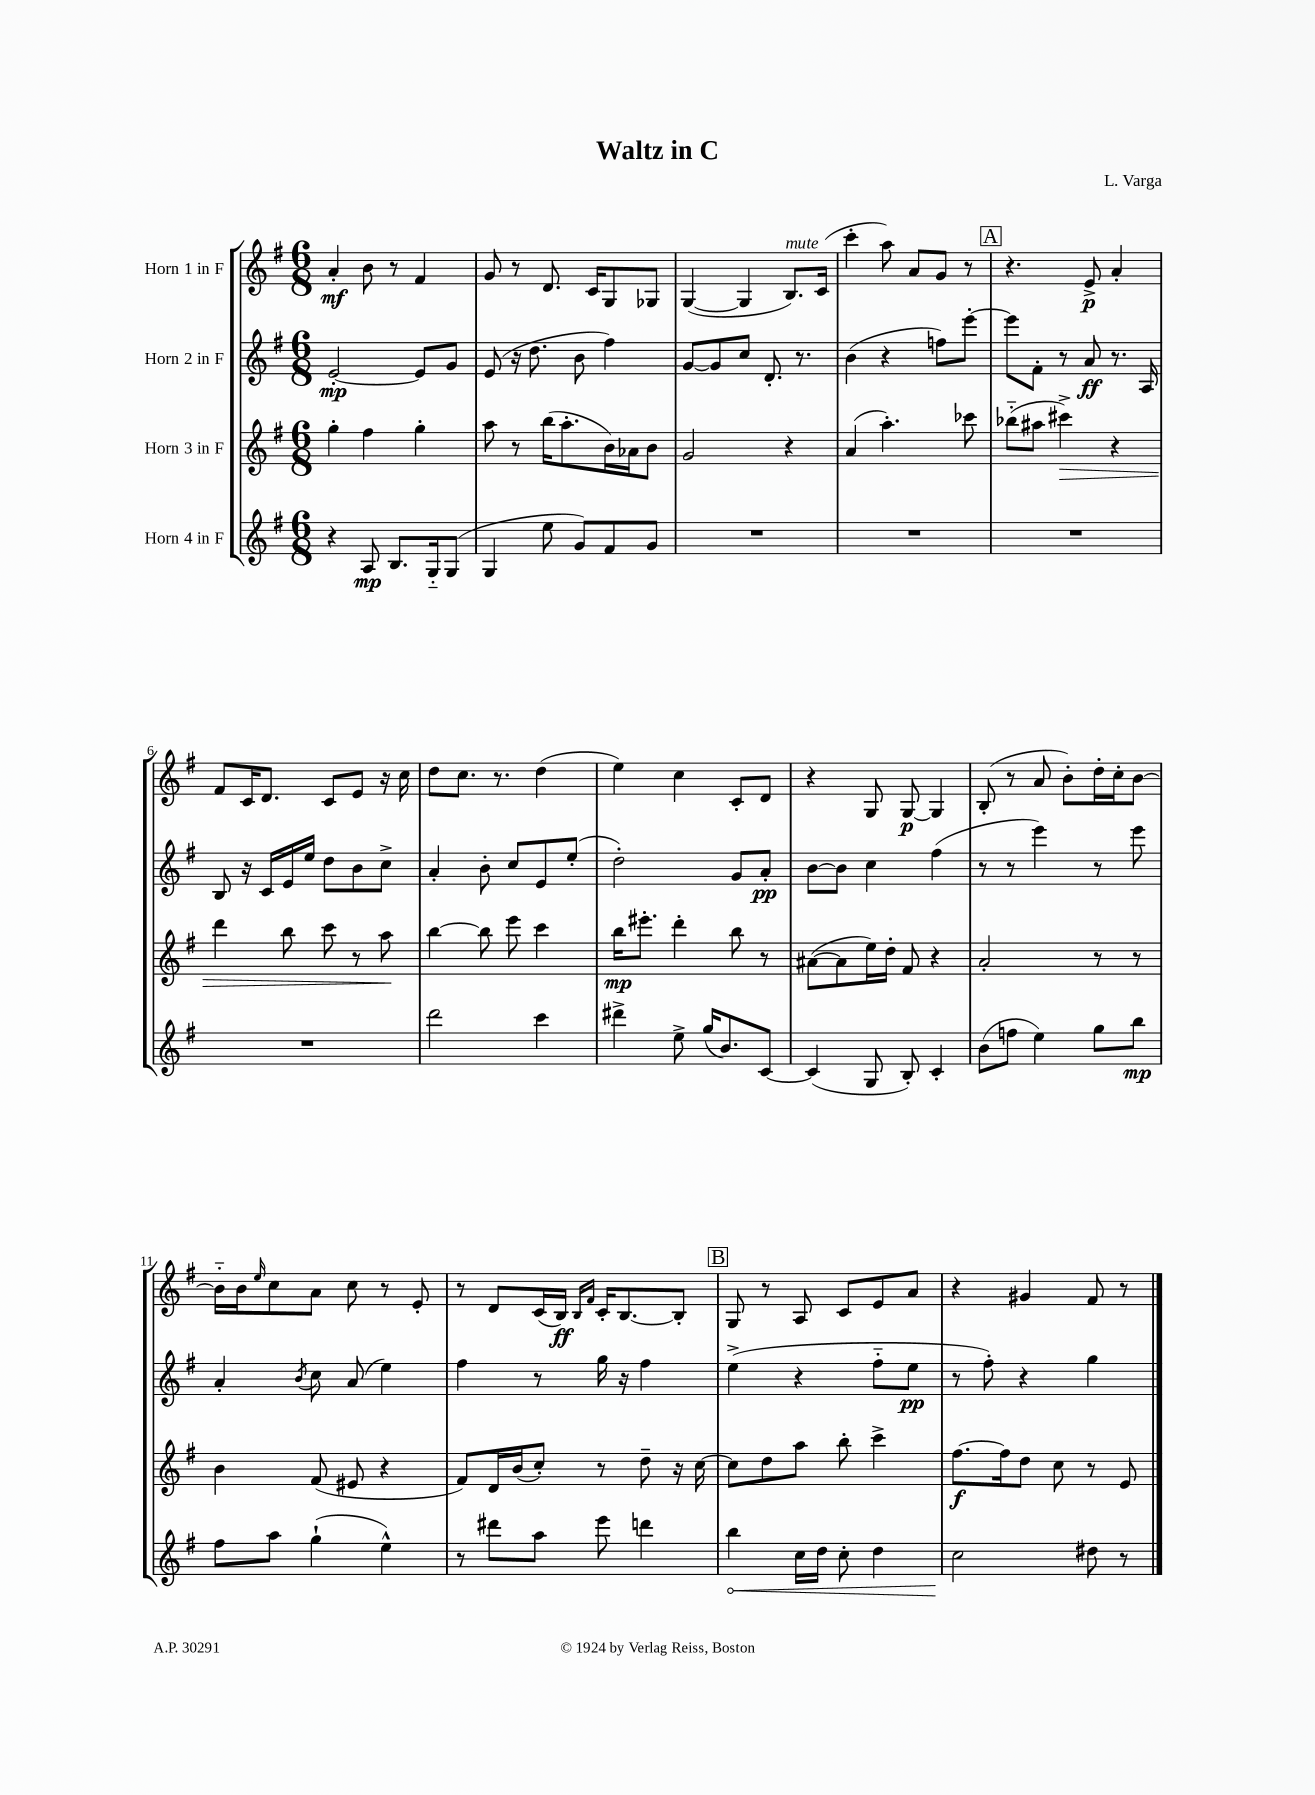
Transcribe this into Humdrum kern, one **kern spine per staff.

**kern	**dynam	**kern	**dynam	**kern	**dynam	**kern	**dynam
*part4	*part4	*part3	*part3	*part2	*part2	*part1	*part1
*staff4	*staff4	*staff3	*staff3	*staff2	*staff2	*staff1	*staff1
*I"Horn 4 in F	*	*I"Horn 3 in F	*	*I"Horn 2 in F	*	*I"Horn 1 in F	*
*clefG2	*	*clefG2	*	*clefG2	*	*clefG2	*
*k[f#]	*	*k[f#]	*	*k[f#]	*	*k[f#]	*
*M6/8	*	*M6/8	*	*M6/8	*	*M6/8	*
=1	=1	=1	=1	=1	=1	=1	=1
4r	.	4gg'\	.	[2e'/	mp	4a'/	mf
8A/	mp	4ff#\	.	.	.	8b\	.
8.B/L	.	.	.	.	.	8r	.
.	.	4gg'\	.	8e/L]	.	4f#/	.
16G/k	.	.	.	.	.	.	.
(8G/J	.	.	.	8g/J	.	.	.
=2	=2	=2	=2	=2	=2	=2	=2
4G/	.	8aa\	.	(8e/	.	8g/	.
.	.	8r	.	16r	.	8r	.
.	.	.	.	8.dd\	.	.	.
8ee\	.	(16bb\KL	.	.	.	8.d/	.
.	.	8.aa'\	.	.	.	.	.
8g/L)	.	.	.	8b\	.	.	.
.	.	.	.	.	.	16c/KL	.
8f#/	.	16b\L)	.	4ff#\)	.	8G/	.
.	.	16a-X\J	.	.	.	.	.
8g/J	.	8b\J	.	.	.	8G-X/J	.
=3	=3	=3	=3	=3	=3	=3	=3
2.r	.	2g/	.	[8g/L	.	([4G/	.
.	.	.	.	8g/]	.	.	.
.	.	.	.	8cc/J	.	4G/]	.
.	.	.	.	8.d'/	.	.	.
!	!	!	!	!	!	!LO:TX:a:i:t=mute	!
.	.	4r	.	.	.	8.B/L)	.
.	.	.	.	8.r	.	.	.
.	.	.	.	.	.	(16c/Jk	.
=4	=4	=4	=4	=4	=4	=4	=4
2.r	.	(4a/	.	(4b\	.	4ccc'\	.
.	.	4.aa'\)	.	4r	.	8aa\)	.
.	.	.	.	.	.	8a/L	.
.	.	.	.	8ffn\L)	.	8g/J	.
.	.	8ccc-X\	.	[8eee'\J	.	8r	.
!!LO:REH:place=s1:t=A
=5	=5	=5	=5	=5	=5	=5	=5
2.r	.	(8bb-X\L	.	8eee\L]	.	4.r	.
.	.	8aa#X\J	.	8f#'\J	.	.	.
!	!	!	!LO:HP:b	!	!	!	!
.	.	4ccc#X^\)	>	8r	.	.	.
.	.	.	.	8a/	ff	8e^/	p
.	.	4r	.	8.r	.	4a'/	.
.	.	.	.	16A/	.	.	.
!!LO:LB:g=z
=6	=6	=6	=6	=6	=6	=6	=6
2.r	.	4ddd\	.	8B/	.	8f#/L	.
.	.	.	.	16r	.	16c/K	.
.	.	.	.	16c/LL	.	8.d/J	.
.	.	8bb\	.	16e/	.	.	.
.	.	.	.	16ee/JJ	.	.	.
.	.	8ccc\	.	8dd\L	.	8c/L	.
.	.	8r	.	8b\	.	8e/J	.
.	.	8aa\	.	8cc^\J	.	16r	.
.	.	.	.	.	.	16cc\	.
.	.	.	]	.	.	.	.
=7	=7	=7	=7	=7	=7	=7	=7
2ddd\	.	[4bb\	.	4a'/	.	8dd\L	.
.	.	.	.	.	.	8.cc\J	.
.	.	8bb\]	.	8b'\	.	.	.
.	.	.	.	.	.	8.r	.
.	.	8eee\	.	8cc/L	.	.	.
4ccc\	.	4ccc\	.	8e/	.	(4dd\	.
.	.	.	.	(8ee'/J	.	.	.
=8	=8	=8	=8	=8	=8	=8	=8
4ddd#X^\	.	16bb\KL	mp	2dd'\)	.	4ee\)	.
.	.	8.eee#X'\J	.	.	.	.	.
8ee^\	.	4ddd'\	.	.	.	4cc\	.
(16gg/KL	.	.	.	.	.	.	.
8.b/)	.	.	.	.	.	.	.
.	.	8bb\	.	8g/L	.	8c'/L	.
[8c/J	.	8r	.	8a'/J	pp	8d/J	.
=9	=9	=9	=9	=9	=9	=9	=9
(4c/]	.	([8a#X\L	.	[8b\L	.	4r	.
.	.	8a#\]	.	8b\J]	.	.	.
8G/	.	16ee\L)	.	4cc\	.	8G/	.
.	.	16dd'\JJ	.	.	.	.	.
8B'/)	.	8f#/	.	.	.	[8G/	p
4c'/	.	4r	.	(4ff#\	.	4G/]	.
=10	=10	=10	=10	=10	=10	=10	=10
(8b\L	.	2a'/	.	8r	.	(8B'/	.
8ffn\J	.	.	.	8r	.	8r	.
4ee\)	.	.	.	4eee\)	.	8a/	.
.	.	.	.	.	.	8b'\L)	.
8gg\L	.	8r	.	8r	.	16dd'\L	.
.	.	.	.	.	.	16cc'\J	.
8bb\J	mp	8r	.	8eee\	.	[8b\J	.
!!LO:LB:g=z
=11	=11	=11	=11	=11	=11	=11	=11
8ff#\L	.	4b\	.	4a'/	.	16b\LL]	.
.	.	.	.	.	.	16b\J	.
.	.	.	.	.	.	16qqee/	.
8aa\J	.	.	.	.	.	8cc\	.
.	.	.	.	8qb/	.	.	.
(4gg`\	.	(8f#/	.	8cc\	.	8a\J	.
.	.	8e#X/	.	(8a/	.	8cc\	.
4ee^^\)	.	4r	.	4ee\)	.	8r	.
.	.	.	.	.	.	8e'/	.
=12	=12	=12	=12	=12	=12	=12	=12
8r	.	8f#/L)	.	4ff#\	.	8r	.
8ddd#X\L	.	16d/L	.	.	.	8d/L	.
.	.	(16b/J	.	.	.	.	.
8aa\J	.	8cc'/J)	.	8r	.	(16c/L	.
.	.	.	.	.	.	16B/JJ)	ff
.	.	.	.	.	.	16qqB/LL	.
.	.	.	.	.	.	16qqf#/JJ	.
8eee\	.	8r	.	16gg\	.	16c'/KL	.
.	.	.	.	16r	.	[8.B/	.
4dddn\	.	8dd~\	.	4ff#\	.	.	.
.	.	16r	.	.	.	8B'/J]	.
.	.	[16cc\	.	.	.	.	.
!!LO:REH:place=s1:t=B
=13	=13	=13	=13	=13	=13	=13	=13
!	!LO:HP:b	!	!	!	!	!	!
4bb\	<	8cc\L]	.	(4ee^\	.	8G/	.
.	.	8dd\	.	.	.	8r	.
16cc\LL	.	8aa\J	.	4r	.	8A/	.
16dd\JJ	.	.	.	.	.	.	.
8cc'\	.	8bb'\	.	.	.	8c/L	.
4dd\	.	4ccc^\	.	8ff#\L	.	8e/	.
.	.	.	.	8ee\J	pp	8a/J	.
=14	=14	=14	=14	=14	=14	=14	=14
2cc\	.	[8.ff#\L	f	8r	.	4r	.
.	.	.	.	8ff#'\)	.	.	.
.	.	16ff#\k]	.	.	.	.	.
.	.	8dd\J	.	4r	.	4g#X/	.
.	.	8cc\	.	.	.	.	.
8dd#X\	[	8r	.	4gg\	.	8f#/	.
8r	.	8e/	.	.	.	8r	.
==	==	==	==	==	==	==	==
*-	*-	*-	*-	*-	*-	*-	*-
